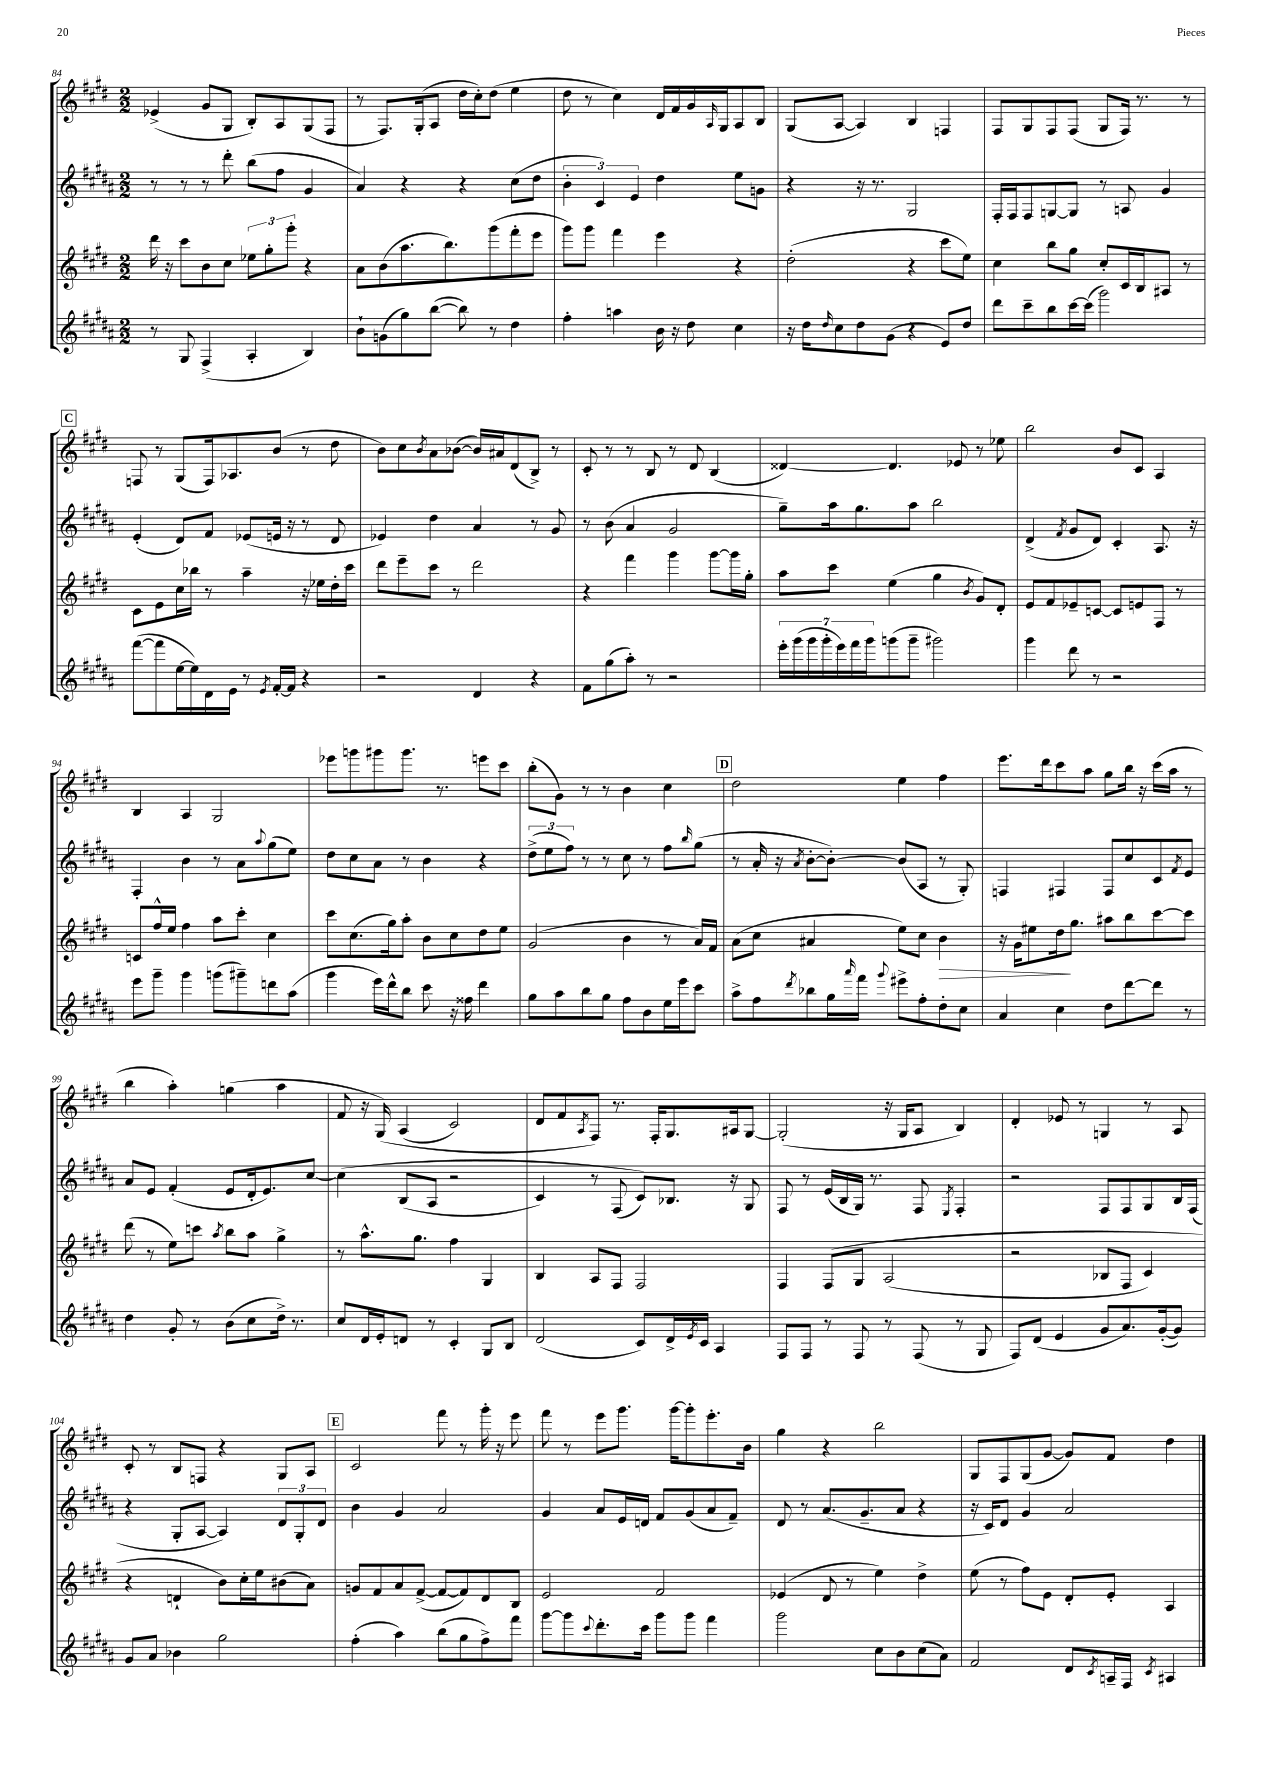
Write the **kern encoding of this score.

**kern	**kern	**dynam	**kern	**kern
*part4	*part3	*part3	*part2	*part1
*staff4	*staff3	*staff3	*staff2	*staff1
*clefG2	*clefG2	*	*clefG2	*clefG2
*k[f#c#g#d#a#]	*k[f#c#g#d#]	*	*k[f#c#g#d#a#]	*k[f#c#g#d#]
*M2/2	*M2/2	*	*M2/2	*M2/2
=84	=84	=84	=84	=84
8r	16ddd#\	.	8r	(4e-X^/
.	16r	.	.	.
8G#/	8ccc#\L	.	8r	.
(4F#^/	8b\	.	8r	8g#/L
.	8cc#\J	.	8ddd#'\	8G#/J
4A#'/	12ee-X\L	.	(8bb\L	8B'/L)
.	12gg#'\	.	.	.
.	.	.	8ff#\J	8A/
.	12ggg#'\J	.	.	.
4B/)	4r	.	4g#/	(8G#/
.	.	.	.	8F#/J
=85	=85	=85	=85	=85
8b`\L	8a\L	.	4a#/)	8r
(8gn\	(8b\	.	.	8.F#/L)
8gg#\)	8.aa\	.	4r	.
.	.	.	.	(16G#'/k
([8bb\J	.	.	.	8A/J
.	8.bb\)	.	.	.
8bb\])	.	.	4r	16dd#\LL
.	.	.	.	16cc#'\J)
8r	(8ggg#\	.	.	(8dd#\J
4dd#\	8fff#'\	.	(8cc#\L	4ee\
.	8eee\J	.	8dd#\J	.
=86	=86	=86	=86	=86
4ff#'\	8ggg#\L)	.	6b'\	8dd#\
.	8ggg#\J	.	.	8r
.	.	.	6c#/)	.
4aan\	4fff#\	.	.	4cc#\)
.	.	.	6e/	.
16b\	4eee\	.	4dd#\	16d#/LL
16r	.	.	.	16f#/
8dd#\	.	.	.	16g#/
.	.	.	.	16qqA/
.	.	.	.	16G#/J
4cc#\	4r	.	8ee\L	8A/
.	.	.	8gn\J	8B/J
=87	=87	=87	=87	=87
16r	(2dd#'\	.	4r	(8G#/L
16dd#\KL	.	.	.	.
16qqdd#/	.	.	.	.
8cc#\	.	.	.	[8A/J
8dd#\	.	.	16r	4A/])
.	.	.	8.r	.
(8g#\J	.	.	.	.
4r	4r	.	2G#/	4B/
8e/L)	8ccc#\L	.	.	4Fn/
8dd#/J	8ee\J)	.	.	.
=88	=88	=88	=88	=88
8ddd#\L	4cc#\	.	16F#'/LL	8F#/L
.	.	.	16F#/J	.
8ccc#~\	.	.	8F#/	8G#/
8bb\	8bb\L	.	[8Gn/	8F#/
[16ccc#\L	8gg#\J	.	8G/J]	(8F#/J
(16ccc#\JJ]	.	.	.	.
2ggg#\)	8cc#'/L	.	8r	8G#/L
.	16c#/L	.	8An/	16F#/Jk)
.	16B/J	.	.	8.r
.	8A#X/J	.	4g#/	.
.	8r	.	.	8r
!!LO:LB:g=z
!!LO:REH:place=s1:t=C
=89	=89	=89	=89	=89
([8fff#\L	8c#\L	.	(4e'/	8Fn/
8fff#\]	8e\	.	.	8r
[16ee\L	16cc#\L	.	8d#/L)	(8G#/L
16ee\])	16bb-X\JJ	.	.	.
16d#\	8r	.	8f#/J	16F/k)
16e\JJ	.	.	.	8.A-X/
8r	4aa~\	.	(8e-X/L	.
8qe/	.	.	.	.
[16f#'/LL	.	.	16en/Jk	(8b/J
16f#/JJ]	.	.	16r	.
4r	16r	.	8r	8r
.	16ee-X\LL	.	.	.
.	16dd#'\	.	8d#/	8dd#\
.	16ccc#\JJ	.	.	.
=90	=90	=90	=90	=90
2r	8ddd#\L	.	4e-X/)	8b\L)
.	8eee~\	.	.	8cc#\
.	.	.	.	8qb/
.	8ccc#\J	.	4dd#\	8a\
.	8r	.	.	([8b-X\J
4d#/	2ddd#\	.	4a#/	16b-/LL])
.	.	.	.	16a#X/J
.	.	.	.	(8d#/
4r	.	.	8r	8B^/J)
.	.	.	8g#/	8r
=91	=91	=91	=91	=91
8f#\L	4r	.	8r	8c#'/
(8gg#\	.	.	(8b\	8r
8aa#'\J)	4fff#\	.	4a#/	8r
8r	.	.	.	8B/
2r	4ggg#\	.	2g#/	8r
.	.	.	.	8d#/
.	[8ggg#\L	.	.	(4B/
.	16ggg#\L]	.	.	.
.	16gg#'\JJ	.	.	.
=92	=92	=92	=92	=92
28eee'\LL	8aa\L	.	8gg#~\L)	[4d##X/)
(28ggg#\	.	.	.	.
28ggg#\	.	.	.	.
28ggg#'\	.	.	.	.
.	8ccc#\J	.	16aa#\k	.
28eee\)	.	.	.	.
28fff#\	.	.	.	.
.	.	.	8.gg#\	.
28ggg#\J	.	.	.	.
(8gggn\	(4ee\	.	.	4.d##/]
8ggg~\J	.	.	8aa#\J	.
2ggg#X\)	4gg#\	.	2bb\	.
.	.	.	.	8e-X/
.	8qb/	.	.	.
.	8g#/L)	.	.	8r
.	8d#'/J	.	.	8ee-X\
=93	=93	=93	=93	=93
4ggg#\	8e/L	.	(4d#^/	2bb\
.	8f#/	.	.	.
.	.	.	8qf#/	.
8ddd#\	8e-X~/	.	8g#/L	.
8r	[8cn/J	.	8d#/J)	.
2r	8c/L]	.	4c#'/	8b/L
.	8en/	.	.	8c#/J
.	8F#/J	.	8.A#/	4A/
.	8r	.	.	.
.	.	.	16r	.
!!LO:LB:g=z
=94	=94	=94	=94	=94
8eee\L	8cn/L	.	4F#'/	4B/
8ggg#~\J	16ff#^^/L	.	.	.
.	16ee/JJ	.	.	.
4ggg#\	4ff#\	.	4b\	4A/
(8gggn\L	8aa\L	.	8r	2G#/
8ggg#X~\)	8ccc#'\J	.	8a#\L	.
.	.	.	8qqaa#/	.
8dddn\	4cc#\	.	(8gg#\	.
(8aa#\J	.	.	8ee\J)	.
=95	=95	=95	=95	=95
4ggg#\	8ccc#\L	.	8dd#\L	8eee-X\L
.	(8.cc#\	.	8cc#\	8gggn\
16eee\LL)	.	.	8a#\J	8ggg#X\
16ddd#^^\J	16gg#\k)	.	.	.
8bb\J	8aa'\J	.	8r	8.ggg#\J
8ccc#\	8b\L	.	4b\	.
.	.	.	.	8.r
16r	8cc#\	.	.	.
16ff##X\	.	.	.	.
4ddd#\	8dd#\	.	4r	8eeen\L
.	8ee\J	.	.	8ccc#\J
=96	=96	=96	=96	=96
8gg#\L	(2g#/	.	(12dd#^\L	(8bb'\L
.	.	.	12ee\	.
8aa#\	.	.	.	8g#\J)
.	.	.	12ff#\J)	.
8bb\	.	.	8r	8r
8gg#\J	.	.	8r	8r
8ff#\L	4b\	.	8cc#\	4b\
8b\	.	.	8r	.
16ee\L	8r	.	8ff#\L	4cc#\
16eee\J	.	.	.	.
.	.	.	16qqbb/	.
8ccc#\J	16a/LL)	.	(8gg#\J	.
.	16f#/JJ	.	.	.
!!LO:REH:place=s1:t=D
=97	=97	=97	=97	=97
8aa#^\L	(8a\L	.	8r	2dd#\
8ff#\	8cc#\J	.	16a#'/	.
.	.	.	16r	.
8qddd#/	.	.	8qa#/	.
8bb-X\	4a#X/	.	[8b'\L	.
16gg#\L	.	.	8b'\J_)	.
16qqaaa#/	.	.	.	.
16fff#\JJ	.	.	.	.
8qqggg#/	.	.	.	.
8eee#X^\L	8ee\L)	.	(8b/L]	4ee\
8ff#'\	8cc#\J	.	8A#/J	.
!	!	!LO:HP:b	!	!
8dd#'\	4b\	>	8r	4ff#\
8cc#\J	.	.	8G#'/)	.
=98	=98	=98	=98	=98
4a#/	16r	.	4Fn/	8.eee\L
.	16g#\KL	.	.	.
.	8ee#X\	.	.	.
.	.	.	.	16ddd#\k
4cc#\	16dd#\k	.	4F#X/	8ccc#\
.	8.gg#\J	]	.	.
.	.	.	.	8aa\J
8dd#\L	8aa#X\L	.	8F#/L	8gg#\L
[8ddd#\	8bb\	.	8cc#/	16bb\Jk
.	.	.	.	16r
8ddd#\J]	[8ccc#\	.	8c#/	(16ccc#\LL
.	.	.	.	16aa\JJ
.	.	.	8qf#/	.
8r	8ccc#\J]	.	8e/J	8r
!!LO:LB:g=z
=99	=99	=99	=99	=99
4dd#\	(8ddd#\	.	8a#/L	4bb\
.	8r	.	8e/J	.
8g#'/	8ee\L)	.	(4f#'/	4aa'\)
8r	8cccn\J	.	.	.
.	8qaa/	.	.	.
(8b\L	8bb\L	.	8e/L	(4ggn\
8cc#\	8aa\J	.	16d#'/k	.
.	.	.	8.e/)	.
16dd#^\Jk)	4gg#^\	.	.	4aa\
8.r	.	.	.	.
.	.	.	[8cc#/J	.
=100	=100	=100	=100	=100
8cc#/L	8r	.	(4cc#\]	8f#/
16d#/L	8.aa^^\L	.	.	16r
16e'/J	.	.	.	(16G#/)
8dn/J	.	.	(8B/L	(4A/
.	8.gg#\J	.	.	.
8r	.	.	8A#/J	.
4c#'/	4ff#\	.	2r	2c#/)
8G#/L	4G#/	.	.	.
8B/J	.	.	.	.
=101	=101	=101	=101	=101
(2d#/	4B/	.	4c#/)	8d#/L
.	.	.	.	8f#/
.	.	.	.	8qA/
.	8A/L	.	8r	8F#/J)
.	8F#/J	.	(8F#/	8.r
8c#/L)	2F#/	.	8c#/L))	.
.	.	.	.	16F#'/KL
16d#^/L	.	.	8.B-X/J	8.G#/
8qe/	.	.	.	.
16c#/JJ	.	.	.	.
4A#/	.	.	.	.
.	.	.	16r	16A#X/k
.	.	.	8G#/	[8G#/J
=102	=102	=102	=102	=102
8F#/L	4F#/	.	8F#/	(2G#'/]
8F#/J	.	.	8r	.
8r	(8F#/L	.	(16e/LL	.
.	.	.	16B/	.
8F#/	8G#/J	.	16G#/JJ)	.
.	.	.	8.r	.
8r	(2A/	.	.	16r
.	.	.	.	16G#/KL
(8F#/	.	.	8F#/	8A/J
.	.	.	8qE/	.
8r	.	.	4F#'/	4B/)
8G#/	.	.	.	.
=103	=103	=103	=103	=103
8F#/L)	2r	.	2r	4d#'/
(8d#/J	.	.	.	.
4e/	.	.	.	8e-X/
.	.	.	.	8r
8g#/L	8B-X/L	.	8F#/L	4Gn/
8.a#/)	8F#/J	.	8F#/	.
.	4c#/)	.	8G#/	8r
([16g#'/k	.	.	.	.
8g#/J])	.	.	16B/L	8A/
.	.	.	(16F#/JJ	.
!!LO:LB:g=z
=104	=104	=104	=104	=104
8g#/L	4r	.	4r	8c#'/
8a#/J	.	.	.	8r
4b-X\	4dn`/	.	8G#'/L	8B/L
.	.	.	[8A#/J	8Fn/J
2gg#\	8b\L)	.	4A#/])	4r
.	16cc#'\L	.	.	.
.	16ee\J	.	.	.
.	(8b#X\	.	12d#/L	8G#/L
.	.	.	12G#'/	.
.	8a\J)	.	.	8A/J
.	.	.	12d#/J	.
!!LO:REH:place=s1:t=E
=105	=105	=105	=105	=105
(4ff#'\	8gn/L	.	4b\	2c#/
.	8f#/	.	.	.
4aa#\)	8a/	.	4g#/	.
.	([8f#^/J	.	.	.
(8bb\L	8f#/L_	.	2a#/	8fff#\
8gg#\	8f#/])	.	.	8r
8ff#^\)	8d#/	.	.	16ggg#'\
.	.	.	.	16r
8fff#\J	8B/J	.	.	8eee\
=106	=106	=106	=106	=106
[8ggg#\L	2e/	.	4g#/	8fff#\
8ggg#\]	.	.	.	8r
8qqccc#/	.	.	.	.
8.ddd#'\	.	.	8a#/L	8eee\L
.	.	.	16e/L	8.ggg#\J
16ccc#\Jk	.	.	16dn/JJ	.
8ggg#\L	2f#/	.	8f#/L	.
.	.	.	.	[16ggg#\KL
8ggg#\J	.	.	(8g#/	8ggg#'\]
4fff#\	.	.	8a#/	8.eee'\
.	.	.	8f#~/J)	.
.	.	.	.	16b\Jk
=107	=107	=107	=107	=107
2ggg#\	(4e-X/	.	8d#/	4gg#\
.	.	.	8r	.
.	8d#/	.	(8.a#/L	4r
.	8r	.	.	.
.	.	.	8.g#~/	.
8cc#\L	4ee\)	.	.	2bb\
8b\	.	.	8a#/J	.
(8cc#\	4dd#^\	.	4r	.
8a#\J)	.	.	.	.
=108	=108	=108	=108	=108
2f#/	(8ee\	.	16r	8G#/L
.	.	.	16c#/KL)	.
.	8r	.	8d#/J	8F#/
.	8ff#\L)	.	4g#/	(8G#/
.	8e\J	.	.	[8g#/J
8d#/L	8d#'/L	.	2a#/	8g#/L])
8qc#/	.	.	.	.
16An~/L	8e'/J	.	.	8f#/J
16F#/JJ	.	.	.	.
8qc#/	.	.	.	.
4A#X/	4A/	.	.	4dd#\
==	==	==	==	==
*-	*-	*-	*-	*-
